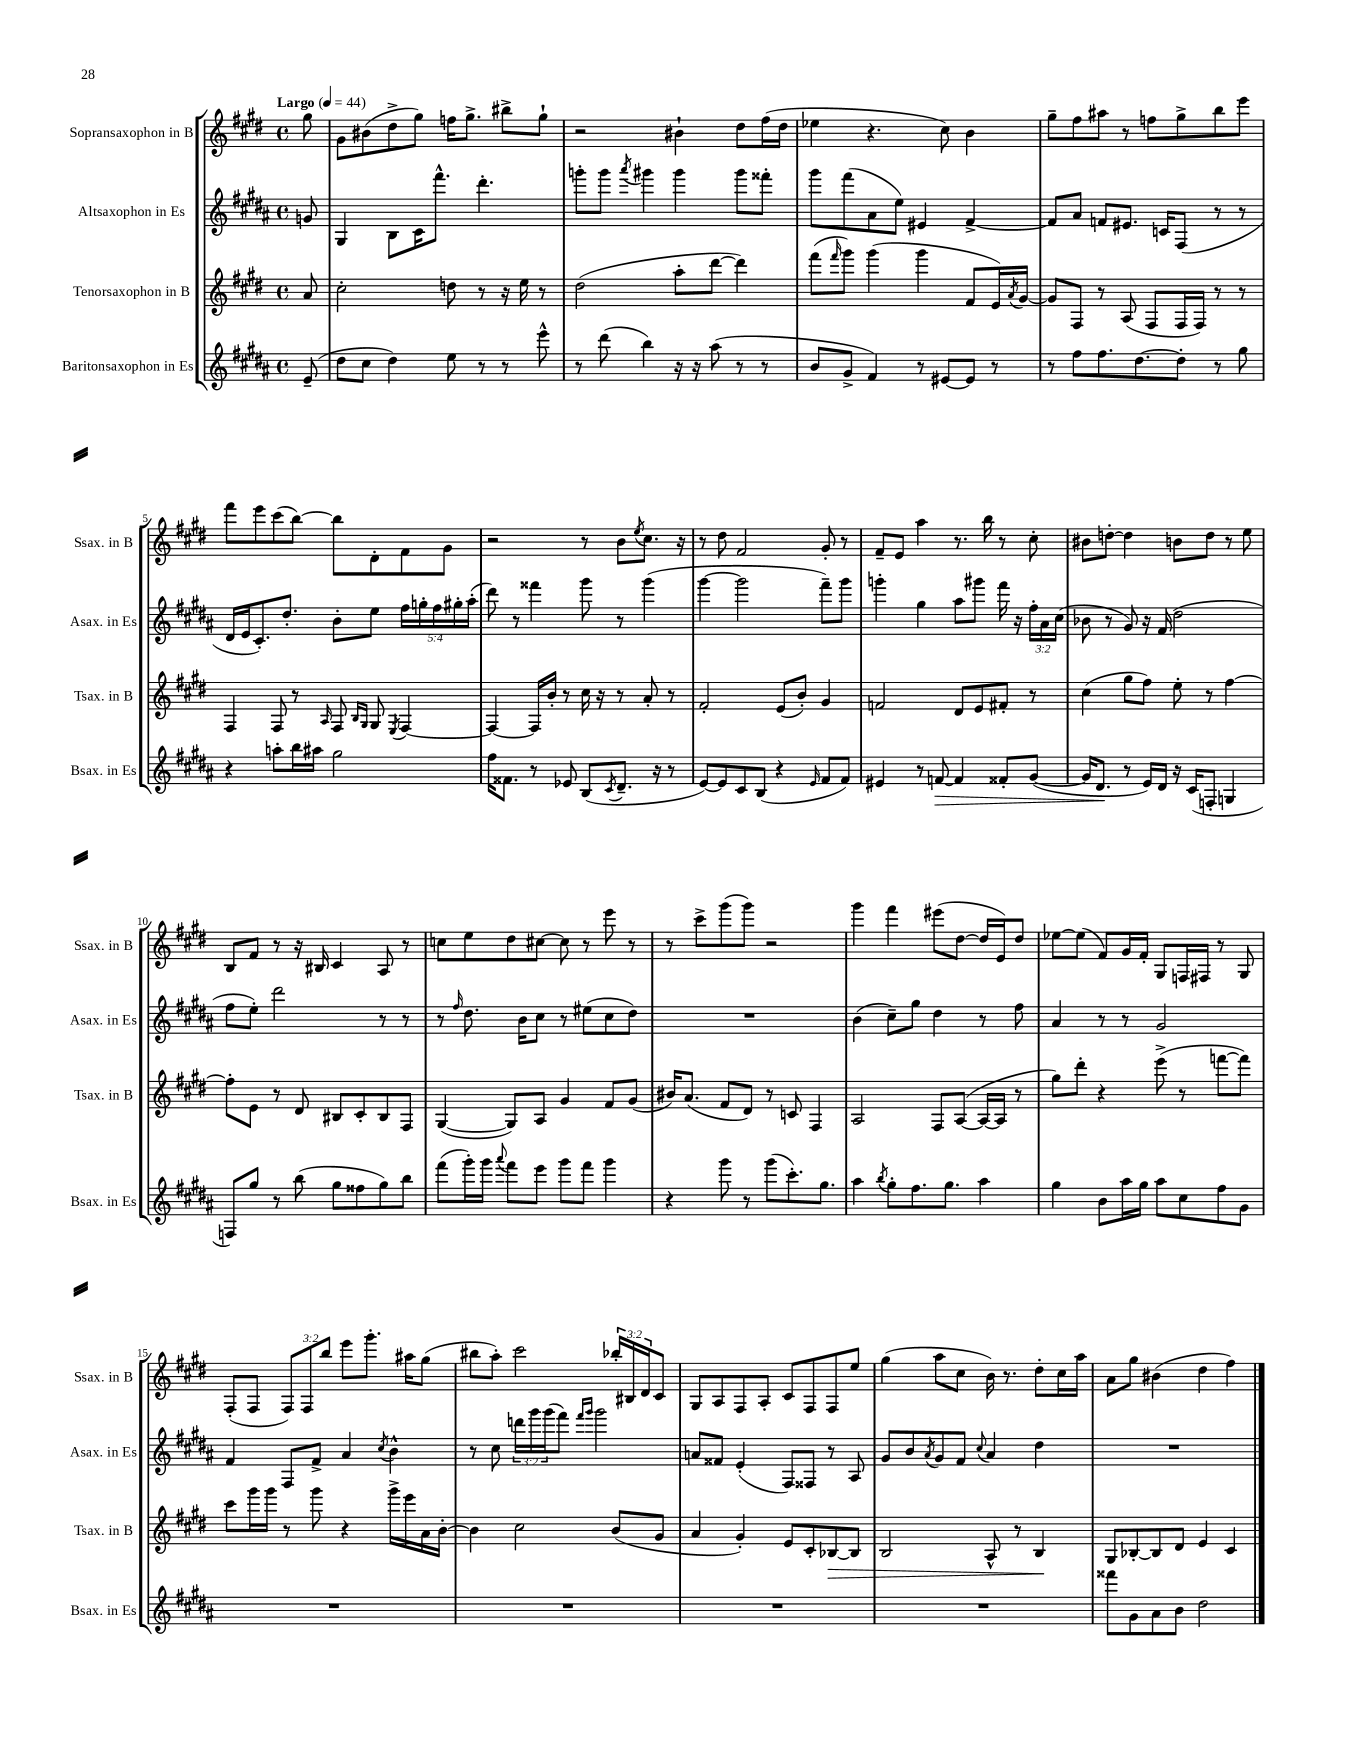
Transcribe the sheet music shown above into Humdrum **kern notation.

**kern	**kern	**kern	**kern
*staff4	*staff3	*staff2	*staff1
*clefG2	*clefG2	*clefG2	*clefG2
*k[f#c#g#d#a#]	*k[f#c#g#d#]	*k[f#c#g#d#a#]	*k[f#c#g#d#]
*M4/4	*M4/4	*M4/4	*M4/4
*met(c)	*met(c)	*met(c)	*met(c)
*MM44	*MM44	*MM44	*MM44
(8e~/	8a/	8g/	8gg#\
=	=	=	=
8dd#\L	2cc#'\	4G#/	8g#\L
8cc#\J	.	.	(8b#\
4dd#\)	.	8B\L	8dd#^\
.	.	16c#\K	8gg#\J)
.	.	8.fff#^^\J	.
8ee\	8dd\	.	16ff\LK
.	.	.	8.gg#^\J
8r	8r	4.ddd#'\	.
8r	16r	.	8bb#^\L
.	16ee\	.	.
8eee^^\	8r	.	8gg#`\J
=	=	=	=
8r	(2dd#\	8ggg'\L	2r
(8ddd#\	.	8ggg\J	.
.	.	8qaaa#/	.
4bb\)	.	4ggg#\	.
16r	8aa'\L	4ggg#\	4b#`\
16r	.	.	.
(8aa#\	[8ddd#\J	.	.
8r	4ddd#\])	8ggg#\L	8dd#\L
8r	.	8fff##'\J	(16ff#\L
.	.	.	16dd#\JJ
=	=	=	=
8b/L	(8fff#\L	8ggg#\L	4ee-\
.	16qqfff#/	.	.
8g#^/J	8ggg#\J)	(8fff#\	.
4f#/)	(4ggg#\	8a#\	4.r
.	.	8ee\J)	.
8r	4ggg#\	4e#/	.
[8e#/L	.	.	8cc#\)
8e#/]J	8f#/L	[4f#^/	4b\
8r	16e/L)	.	.
.	8qa/	.	.
.	[16g#/JJ	.	.
=	=	=	=
8r	8g#/]L	8f#/]L	8gg#~\L
8ff#\L	8F#/J	8a#/J	8ff#\
8.ff#\	8r	8f/L	8aa#\J
.	(8A/	8.e#/J	8r
[8.dd#\	.	.	.
.	8F#/L	.	8ff\L
.	.	16c/LK	.
8dd#'\]J	16F#/L	(8F#/J	8gg#^\
.	16F#/JJ)	.	.
8r	8r	8r	8bb\
8gg#\	8r	8r	8eee\J
=	=	=	=
4r	4F#/	16d#/LL	8fff#\L
.	.	16e/J	.
.	.	8.c#'/)	8eee\
8aa'\L	8F#/	.	(8ccc#\
.	.	8.dd#'/J	.
16bb\L	8r	.	[8bb\J)
16aa#\JJ	.	.	.
.	16qqA/	.	.
2gg#\	8F#/	8b'\L	8bb\]L
.	16qqB/LL	.	.
.	16qqG#/JJ	.	.
.	8G#/	8ee\J	8d#'\
.	8qE/	.	.
.	[4F#/	20ff#\LL	8f#\
.	.	20gg'\	.
.	.	20ff#\	.
.	.	.	8g#\J
.	.	20gg#'\	.
.	.	(20aa#'\JJ	.
=	=	=	=
16ff#\LK	4F#/_	8ddd#\)	2r
8.f##\J	.	.	.
.	.	8r	.
8r	16F#/]LL	4fff##\	.
.	16b'/JJ	.	.
8e-/	8r	.	.
(8B/L	16cc#\	8ggg#\	8r
.	16r	.	.
8qc#/	.	.	.
8.d#~/J	8r	8r	8b\L
.	.	.	8qee/
.	8a'/	(4ggg#\	8.cc#\J
16r	.	.	.
8r	8r	.	.
.	.	.	16r
=	=	=	=
[8e/L)	2f#'/	[4ggg#\	8r
8e/]	.	.	8dd#\
8c#/	.	2ggg#\]	2f#/
(8B/J	.	.	.
4r	(8e/L	.	.
.	8b'/J)	.	.
16qqe/	.	.	.
8f#/L	4g#/	8fff#~\L)	8g#'/
8f#/J)	.	8ggg#\J	8r
=	=	=	=
4e#/	2f/	4ggg'\	8f#~/L
.	.	.	8e/J
8r	.	4gg#\	4aa\
[8f/	.	.	.
4f/]	8d#/L	8aa#\L	8.r
.	8e/	8ggg#\J	.
.	.	.	16bb\
8f##'/L	8f#'/J	16fff#\	8r
.	.	16r	.
([8g#/J	8r	24ff#'\LL	8cc#'\
.	.	24a#\	.
.	.	(24cc#\JJ	.
=	=	=	=
16g#/]LK	(4cc#\	8b-\	8b#\L
8.d#/J	.	.	.
.	.	8r	[8dd'\J
8r	8gg#\L	8g#/)	4dd\]
16e/LL)	8ff#\J)	16r	.
16d#/JJ	.	(16f#/	.
16r	8ee'\	2dd#\	8b\L
(16c#/LK	.	.	.
8F'/J	8r	.	8dd\J
4G/	[4ff#\	.	8r
.	.	.	8ee\
=	=	=	=
8F/L)	8ff#'\]L	8ff#\L	8B/L
8gg#/J	8e\J	8ee'\J)	8f#/J
8r	8r	2ddd#\	8r
(8bb\	8d#/	.	16r
.	.	.	16B#/
8gg#\L	8B#/L	.	4c#/
8ff##\	8c#'/	.	.
8gg#\)	8B#/	8r	8A/
8bb\J	8F#/J	8r	8r
=	=	=	=
(8fff#\L	([4G#/	8r	8cc\L
.	.	16qqff#/	.
16ggg#'\L)	.	8.dd#\	8ee\
16ggg#\JJ	.	.	.
8qqaaa#/	.	.	.
8fff#\L	8G#/]L)	.	8dd#\
.	.	16b\LK	.
8eee\J	8A/J	8cc#\J	[8cc#\J
8ggg#\L	4g#/	8r	8cc#\]
8fff#\J	.	(8ee#\L	8r
4ggg#\	8f#/L	8cc#\	8eee\
.	(8g#/J	8dd#\J)	8r
=	=	=	=
4r	16b#/LK)	1r	8r
.	(8.a/J	.	.
.	.	.	8ccc#^\L
8ggg#\	8f#/L	.	(8ggg#\
8r	8d#/J)	.	8ggg#\J)
(8ggg#\L	8r	.	2r
8.ccc#'\)	8c/	.	.
.	4F#/	.	.
8.gg#\J	.	.	.
=	=	=	=
4aa#\	2A/	(4b\	4ggg#\
8qbb/	.	.	.
8gg#'\L	.	8cc#~\L)	4fff#\
8.ff#\	.	8gg#\J	.
.	8F#/L	4dd#\	(8eee#\L
8.gg#\J	.	.	.
.	([8A/J	.	[8dd#\J
4aa#\	16A/_LL	8r	16dd#/]LL
.	16A/]JJ	.	16e/J)
.	8r	8ff#\	8dd#/J
=	=	=	=
4gg#\	8gg#\L)	4a#/	[8ee-\L
.	8ddd#'\J	.	(8ee-\]J
8b\L	4r	8r	8f#/L)
16aa#\L	.	8r	16g#/L
16gg#\JJ	.	.	16f#'/JJ
8aa#\L	(8eee^\	2g#/	8G#/L
8cc#\	8r	.	16F/L
.	.	.	16F#/JJ
8ff#\	[8fff\L	.	8r
8g#\J	8fff\]J)	.	8G#/
=	=	=	=
1r	8ccc#\L	4f#/	(8F#'/L
.	16ggg#\L	.	8F#/J
.	16ggg#\JJ	.	.
.	8r	8F#/L	12F#/L)
.	.	.	12F#/
.	8ggg#\	8f#^/J	.
.	.	.	12bb/J
.	4r	4a#/	8eee\L
.	.	.	8.ggg#'\J
.	.	8qcc#/	.
.	16ggg#^\LL	4b^^\	.
.	16eee\	.	16aa#\LK
.	16a\	.	(8gg#\J
.	[16b'\JJ	.	.
=	=	=	=
1r	4b\]	8r	8bb#\L
.	.	8cc#\	8aa'\J)
.	2cc#\	24ddd\LL	2ccc#\
.	.	24ggg#\	.
.	.	(24ggg#\J	.
.	.	8fff#\J)	.
.	.	16qqfff#/LL	.
.	.	16qqggg#/JJ	.
.	.	2ggg#\	.
.	(8b/L	.	24bb-'/LL
.	.	.	24B#/
.	.	.	24d#/J
.	8g#/J	.	8c#/J
=	=	=	=
1r	4a/	8a/L	8G#/L
.	.	8f##/J	8A/
.	4g#'/)	(4e'/	8F#/
.	.	.	8A'/J
.	8e/L	8F#/L)	8c#/L
.	8c#'/	8F##/J	8F#/
.	[8B-/	8r	8F#/
.	8B-/]J	8A#/	8ee/J
=	=	=	=
1r	2B/	8g#/L	(4gg#\
.	.	8b/	.
.	.	8qa#/	.
.	.	8g#/	8aa\L
.	.	8f#/J	8cc#\J
.	.	8qqcc#/	.
.	8A^^/	4a#/	16b\)
.	.	.	8.r
.	8r	.	.
.	4B/	4dd#\	8dd#'\L
.	.	.	16cc#\L
.	.	.	16aa\JJ
=	=	=	=
8fff##\L	8G#/L	1r	8a\L
8g#\	[8B-'/	.	8gg#\J
8a#\	8B-/]	.	(4b#\
8b\J	8d#/J	.	.
2dd#\	4e/	.	4dd#\
.	4c#/	.	4ff#\)
==	==	==	==
*-	*-	*-	*-
